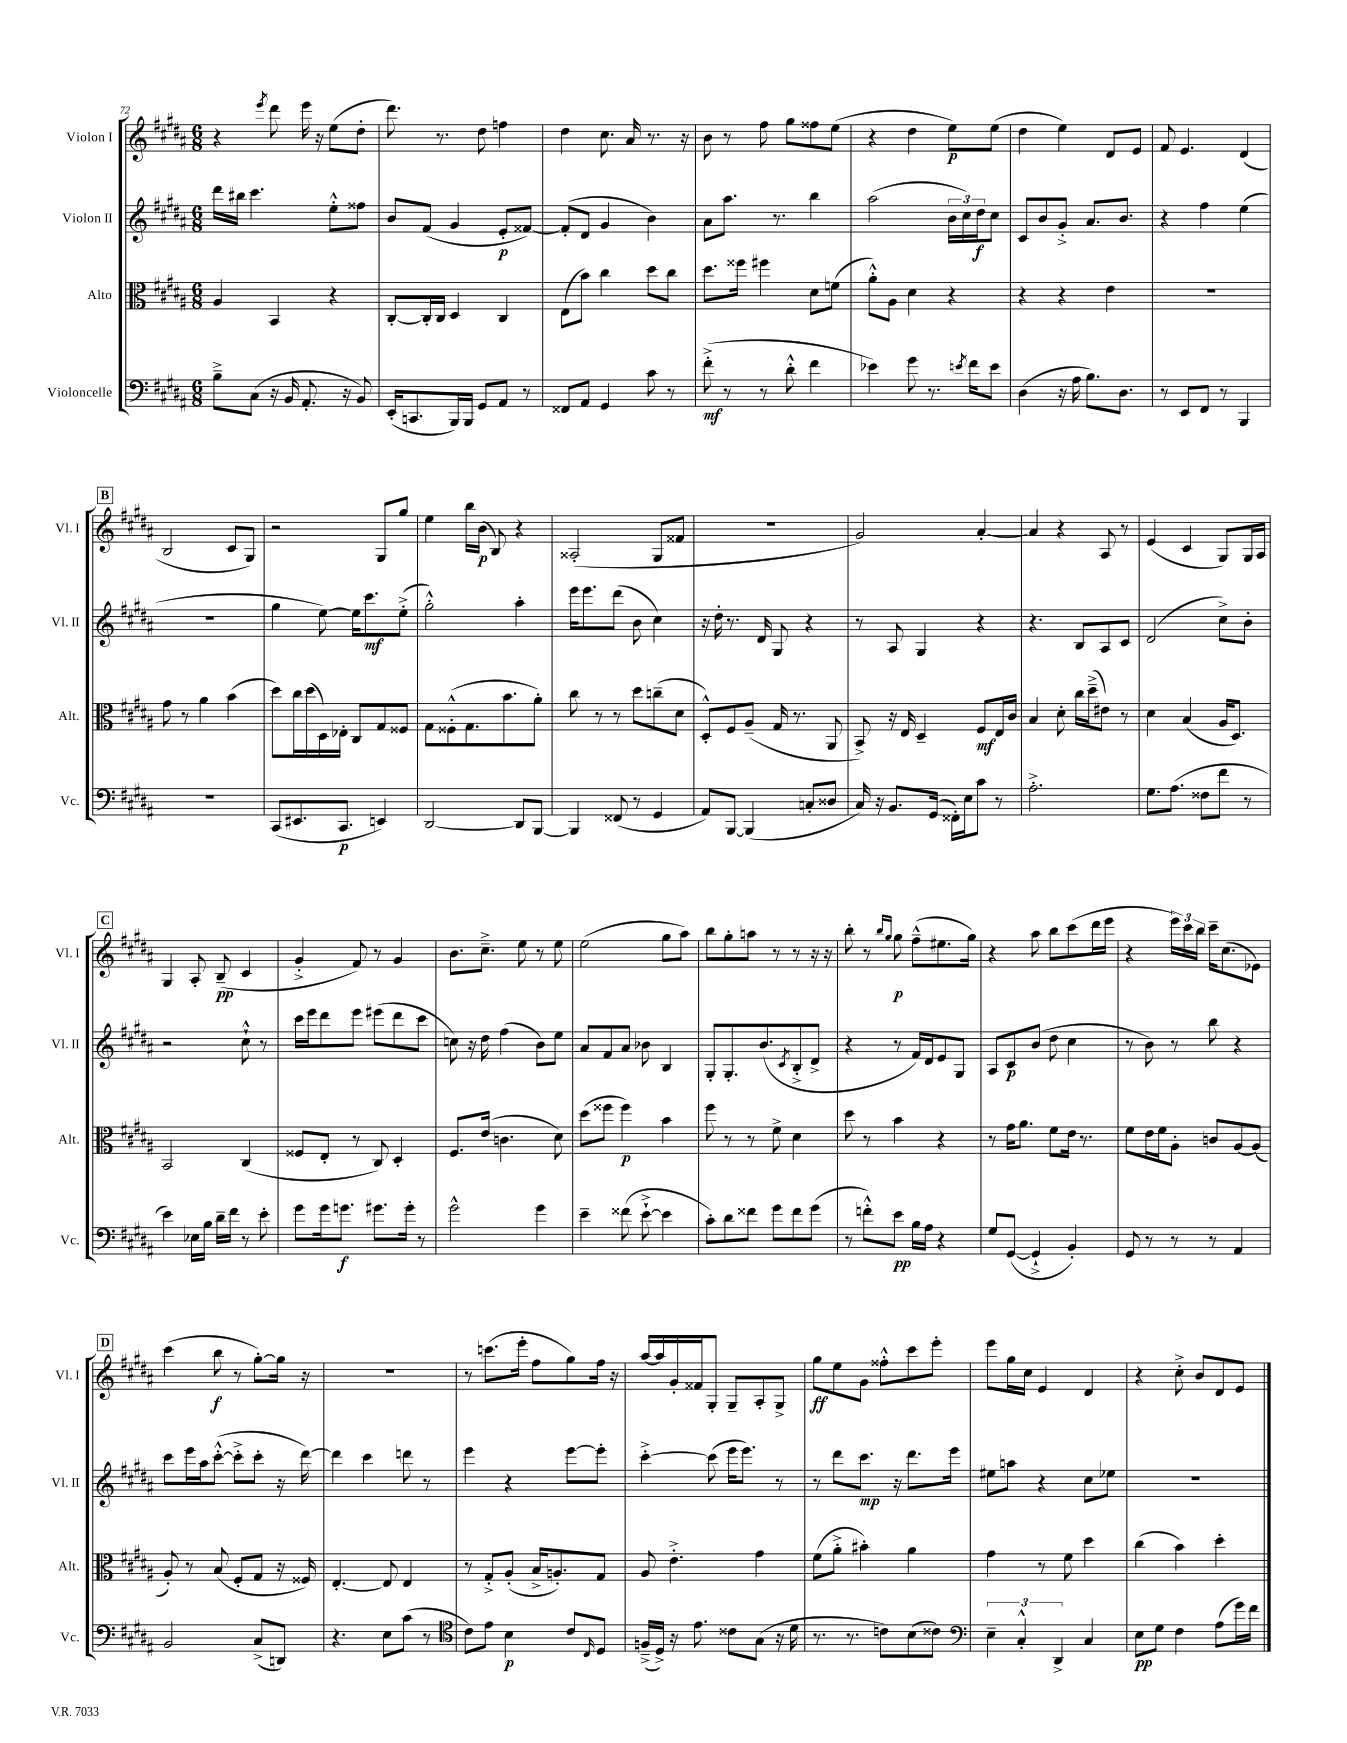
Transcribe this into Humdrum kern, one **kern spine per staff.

**kern	**dynam	**kern	**dynam	**kern	**dynam	**kern	**dynam
*part4	*part4	*part3	*part3	*part2	*part2	*part1	*part1
*staff4	*staff4	*staff3	*staff3	*staff2	*staff2	*staff1	*staff1
*I"Violoncelle	*	*I"Alto	*	*I"Violon II	*	*I"Violon I	*
*I'Vc.	*	*I'Alt.	*	*I'Vl. II	*	*I'Vl. I	*
*clefF4	*	*clefC3	*	*clefG2	*	*clefG2	*
*k[f#c#g#d#a#]	*	*k[f#c#g#d#a#]	*	*k[f#c#g#d#a#]	*	*k[f#c#g#d#a#]	*
*M6/8	*	*M6/8	*	*M6/8	*	*M6/8	*
=72	=72	=72	=72	=72	=72	=72	=72
8B~^\L	.	4A#/	.	16ddd#\LL	.	4r	.
.	.	.	.	16bb#X\JJ	.	.	.
(8C#\J	.	.	.	4.ccc#\	.	.	.
.	.	.	.	.	.	8qeee/	.
16r	.	4BB/	.	.	.	8ddd#\	.
16BB/	.	.	.	.	.	.	.
8.AA#'/	.	.	.	.	.	16eee\	.
.	.	.	.	.	.	16r	.
.	.	4r	.	8ee'^^\L	.	(8ee\L	.
16r	.	.	.	.	.	.	.
8BB/)	.	.	.	8ff##X\J	.	8dd#'\J	.
=73	=73	=73	=73	=73	=73	=73	=73
(16EE'/KL	.	[8C#'/L	.	8b/L	.	8.ddd#\)	.
8.CCn/	.	.	.	.	.	.	.
.	.	16C#'/L]	.	(8f#/J	.	.	.
.	.	16C#/JJ	.	.	.	8.r	.
16BBB/L)	.	4D#/	.	4g#/	.	.	.
16BBB/JJ	.	.	.	.	.	.	.
8GG#/L	.	.	.	.	.	8dd#\	.
8AA#/J	.	4C#/	.	8e'/L	p	4ffn\	.
8r	.	.	.	[8f##X/J)	.	.	.
=74	=74	=74	=74	=74	=74	=74	=74
8FF##X/L	.	(8E\L	.	(8f##'/L]	.	4dd#\	.
8AA#/J	.	8b\J)	.	8d#/J	.	.	.
4GG#/	.	4cc#\	.	4g#/	.	8.cc#\	.
.	.	.	.	.	.	16a#/	.
8c#\	.	8dd#\L	.	4b\)	.	8.r	.
8r	.	8cc#\J	.	.	.	.	.
.	.	.	.	.	.	16r	.
=75	=75	=75	=75	=75	=75	=75	=75
(8f#'^\	mf	8.dd#\L	.	8a#\L	.	8b\	.
8r	.	.	.	8.aa#\J	.	8r	.
.	.	16ff##X\Jk	.	.	.	.	.
8r	.	4ff#X\	.	.	.	8ff#\	.
.	.	.	.	8.r	.	.	.
8d#'^^\	.	.	.	.	.	8gg#\L	.
4f#\	.	8d#\L	.	4bb\	.	8ff##X\	.
.	.	(8fn\J	.	.	.	(8ee\J	.
=76	=76	=76	=76	=76	=76	=76	=76
4e-X\)	.	8a#'^^\L)	.	(2aa#\	.	4r	.
.	.	8A#\J	.	.	.	.	.
8g#\	.	4d#\	.	.	.	4dd#\	.
8.r	.	.	.	.	.	.	.
.	.	4r	.	24b\LL	.	8ee\L)	p
.	.	.	.	24cc#\)	.	.	.
8qen/	.	.	.	.	.	.	.
16f#\KL	.	.	.	.	.	.	.
.	.	.	.	24dd#\J	f	.	.
8e\J	.	.	.	8cc#\J	.	(8ee\J	.
=77	=77	=77	=77	=77	=77	=77	=77
(4D#\	.	4r	.	8c#/L	.	4dd#\	.
.	.	.	.	8b/	.	.	.
16r	.	4r	.	8g#'^/J	.	4ee\)	.
16A#\	.	.	.	.	.	.	.
8.B\L)	.	.	.	8.a#/L	.	.	.
.	.	4e\	.	.	.	8d#/L	.
8.D#\J	.	.	.	8.b/J	.	.	.
.	.	.	.	.	.	8e/J	.
=78	=78	=78	=78	=78	=78	=78	=78
8r	.	2.r	.	4r	.	8f#/	.
8EE/L	.	.	.	.	.	4.e/	.
8FF#/J	.	.	.	4ff#\	.	.	.
8r	.	.	.	.	.	.	.
4BBB/	.	.	.	(4ee\	.	(4d#/	.
!!LO:LB:g=z
!!LO:REH:place=s1:t=B
=79	=79	=79	=79	=79	=79	=79	=79
2.r	.	8g#\	.	2.r	.	2B/	.
.	.	8r	.	.	.	.	.
.	.	4a#\	.	.	.	.	.
.	.	(4b\	.	.	.	8c#/L	.
.	.	.	.	.	.	8G#/J)	.
=80	=80	=80	=80	=80	=80	=80	=80
(8CC#/L	.	8dd#\L)	.	4gg#\	.	2r	.
8.EE#X/	.	16cc#\L	.	.	.	.	.
.	.	(16dd#\	.	.	.	.	.
.	.	16D#\)	.	[8ee\)	.	.	.
8.CC#/J	p	16E-X'\JJ	.	.	.	.	.
.	.	8C#/L	.	16ee\KL]	.	.	.
.	.	.	.	8.ccc#\	mf	.	.
4EEn/)	.	8G#/	.	.	.	8G#/L	.
.	.	8F##X/J	.	(8ee'^\J	.	8gg#/J	.
=81	=81	=81	=81	=81	=81	=81	=81
[2DD#/	.	8G#\L	.	2gg#'^^\)	.	4ee\	.
.	.	(8F##X'^^\	.	.	.	.	.
.	.	8.G#\	.	.	.	16bb\LL	.
.	.	.	.	.	.	(16b\JJ	p
.	.	.	.	.	.	8B/)	.
.	.	8.b\	.	.	.	.	.
8DD#/L]	.	.	.	4aa#'\	.	4r	.
[8BBB/J	.	8a#'\J)	.	.	.	.	.
=82	=82	=82	=82	=82	=82	=82	=82
4BBB/]	.	8cc#\	.	16eee\KL	.	(2A##X'/	.
.	.	.	.	8.eee\	.	.	.
.	.	8r	.	.	.	.	.
(8FF##X/	.	8r	.	(8ddd#\J	.	.	.
8r	.	8dd#\L	.	8b\	.	.	.
4GG#/	.	(8ccn~\	.	4cc#\)	.	8G#/L	.
.	.	8d#\J	.	.	.	8f##X/J	.
=83	=83	=83	=83	=83	=83	=83	=83
8AA#/L)	.	8D#'^^/L)	.	16r	.	2.r	.
.	.	.	.	16dd#'\	.	.	.
[8BBB/J	.	8F#/	.	8.r	.	.	.
(4BBB/]	.	(8A#~/J	.	.	.	.	.
.	.	.	.	16d#/	.	.	.
.	.	16G#/	.	8G#/	.	.	.
.	.	8.r	.	.	.	.	.
8Cn'/L	.	.	.	4r	.	.	.
8D##X/J	.	8AA#/	.	.	.	.	.
=84	=84	=84	=84	=84	=84	=84	=84
16C#/)	.	8BB^/)	.	8r	.	2g#/)	.
16r	.	.	.	.	.	.	.
8.BB/L	.	16r	.	8A#/	.	.	.
.	.	16E/	.	.	.	.	.
.	.	4D#~/	.	4G#/	.	.	.
(16GG#/Jk	.	.	.	.	.	.	.
16FF##X'\LL)	.	.	.	.	.	.	.
16E\J	.	.	.	.	.	.	.
8c#\J	.	8F#/L	mf	4r	.	[4a#'/	.
8r	.	16E/L	.	.	.	.	.
.	.	16c#/JJ	.	.	.	.	.
=85	=85	=85	=85	=85	=85	=85	=85
2.A#'^\	.	4B/	.	4.r	.	4a#/]	.
.	.	8d#'\	.	.	.	4r	.
.	.	16cc#\LL	.	8B/L	.	.	.
.	.	(16dd#~^\J	.	.	.	.	.
.	.	8e#X\J)	.	8A#/	.	8A#/	.
.	.	8r	.	8c#/J	.	8r	.
=86	=86	=86	=86	=86	=86	=86	=86
8.G#\L	.	4d#\	.	(2d#/	.	(4e/	.
(8.A#\J	.	.	.	.	.	.	.
.	.	(4B/	.	.	.	4c#/	.
8F##X\L	.	.	.	.	.	.	.
8f#\J	.	16A#/KL	.	8cc#^\L)	.	8G#/L)	.
.	.	8.D#/J)	.	.	.	.	.
8r	.	.	.	8b'\J	.	16G#/L	.
.	.	.	.	.	.	16A#/JJ	.
!!LO:LB:g=z
!!LO:REH:place=s1:t=C
=87	=87	=87	=87	=87	=87	=87	=87
4e\)	.	2BB/	.	2r	.	4G#/	.
16E-X\LL	.	.	.	.	.	8A#'/	.
16B\JJ	.	.	.	.	.	.	.
16d#~\LL	.	.	.	.	.	(8B~/	pp
16f#\JJ	.	.	.	.	.	.	.
8r	.	(4C#/	.	8cc#`^^\	.	4c#/	.
8e'\	.	.	.	8r	.	.	.
=88	=88	=88	=88	=88	=88	=88	=88
8g#\L	.	8F##X/L	.	16ccc#\LL	.	4g#'^/	.
.	.	.	.	16eee\J	.	.	.
16g#\k	.	8E'/J	.	8ddd#\	.	.	.
8.gn\J	f	.	.	.	.	.	.
.	.	8r	.	8eee\J	.	8f#/)	.
8.g#X\L	.	8C#/)	.	(8eee#X\L	.	8r	.
.	.	4D#'/	.	8ddd#\	.	4g#/	.
16g#'\Jk	.	.	.	.	.	.	.
8r	.	.	.	8ccc#\J	.	.	.
=89	=89	=89	=89	=89	=89	=89	=89
2g#^^\	.	8.F#/L	.	8ccn\)	.	8.b\L	.
.	.	.	.	16r	.	.	.
.	.	(16e/Jk	.	16dd#\	.	8.cc#~^\J	.
.	.	4.cn\	.	(4ff#\	.	.	.
.	.	.	.	.	.	8ee\	.
4g#\	.	.	.	8b\L)	.	8r	.
.	.	8d#\)	.	8ee\J	.	8ee\	.
=90	=90	=90	=90	=90	=90	=90	=90
4e~\	.	(8dd#\L	.	8a#/L	.	(2ee\	.
.	.	8ff##X\J	.	8f#/	.	.	.
(8f##X\	.	4ff##\)	p	8a#/J	.	.	.
[8e`^\	.	.	.	8b-X\	.	.	.
4e\]	.	4b\	.	4B/	.	8gg#\L	.
.	.	.	.	.	.	8aa#\J)	.
=91	=91	=91	=91	=91	=91	=91	=91
8c#'\L)	.	8ff#\	.	8G#'/L	.	8bb\L	.
8d#\	.	8r	.	8.G#'/	.	8gg#'\	.
8f##X\J	.	8r	.	.	.	8aan\J	.
.	.	.	.	(8.b/	.	.	.
8g#\L	.	8f#^\	.	.	.	8r	.
.	.	.	.	8qc#/	.	.	.
8f##\	.	4d#\	.	8B'^/	.	8r	.
(8g#\J	.	.	.	8d#^/J	.	16r	.
.	.	.	.	.	.	16r	.
=92	=92	=92	=92	=92	=92	=92	=92
8r	.	8dd#\	.	4r	.	8bb'\	.
8fn'^^\L)	.	8r	.	.	.	8r	.
.	.	.	.	.	.	16qqbb/LL	.
.	.	.	.	.	.	16qqgg#/JJ	.
8e\J	pp	4b\	.	8r	.	8gg#\	p
16B\LL	.	.	.	16f#/LL)	.	(8ff#~^^\L	.
16A#\JJ	.	.	.	16d#/J	.	.	.
4r	.	4r	.	8e/	.	8.ee#X\	.
.	.	.	.	8G#/J	.	.	.
.	.	.	.	.	.	16gg#\Jk)	.
=93	=93	=93	=93	=93	=93	=93	=93
8G#/L	.	8r	.	8A#/L	.	4r	.
([8GG#/J	.	16g#\KL	.	8c#/	p	.	.
.	.	8.a#\J	.	.	.	.	.
4GG#`^/]	.	.	.	(8b/J	.	8aa#\	.
.	.	8f#\L	.	8dd#\	.	8bb\L	.
4BB'/)	.	16e\Jk	.	4cc#\	.	(8ccc#\	.
.	.	8.r	.	.	.	.	.
.	.	.	.	.	.	16ddd#\L	.
.	.	.	.	.	.	16eee\JJ	.
=94	=94	=94	=94	=94	=94	=94	=94
8GG#/	.	8f#\L	.	8r	.	4r	.
8r	.	16e\L	.	8b\)	.	.	.
.	.	16f#\J	.	.	.	.	.
8r	.	8A#'\J	.	8r	.	24eee\LL)	.
.	.	.	.	.	.	24ccc#\	.
.	.	.	.	.	.	24bb\JJ	.
8r	.	8cn/L	.	8bb\	.	16ccc#~\KL	.
.	.	.	.	.	.	(8.cc#\	.
4AA#/	.	[8A#/	.	4r	.	.	.
.	.	(8A#/J]	.	.	.	8e-X\J)	.
!!LO:LB:g=z
!!LO:REH:place=s1:t=D
=95	=95	=95	=95	=95	=95	=95	=95
2BB/	.	8A#'/)	.	8ccc#\L	.	(4ccc#\	.
.	.	8r	.	16eee\L	.	.	.
.	.	.	.	16aa#\J	.	.	.
.	.	(8B/	.	([8ccc#'^^\J	.	8bb\	f
.	.	8F#'/L	.	8ccc#'^\L]	.	8r	.
(8C#^/L	.	8G#/J	.	8ccc#'\J	.	[8gg#'\L)	.
8DDn/J)	.	16r	.	16r	.	16gg#\Jk]	.
.	.	16F##X/)	.	[16ddd#\)	.	16r	.
=96	=96	=96	=96	=96	=96	=96	=96
4.r	.	[4.E'/	.	4ddd#\]	.	2.r	.
.	.	.	.	4ccc#\	.	.	.
8E\L	.	8E/]	.	.	.	.	.
(8c#\J	.	4E/	.	8dddn\	.	.	.
8r	.	.	.	8r	.	.	.
=97	=97	=97	=97	=97	=97	=97	=97
*clefC4	*	*	*	*	*	*	*
8c#\L)	.	8r	.	4eee\	.	8r	.
8e\J	.	8G#'^/L	.	.	.	(8.cccn\L	.
4B\	p	(8A#'/J	.	4r	.	.	.
.	.	.	.	.	.	16eee'\Jk	.
.	.	16B^/KL	.	.	.	8ff#\L	.
.	.	8.An'/)	.	.	.	.	.
8c#/L	.	.	.	[8eee\L	.	8gg#\)	.
16qqC#/	.	.	.	.	.	.	.
8D#/J	.	8G#/J	.	8eee'\J]	.	16ff#\Jk	.
.	.	.	.	.	.	16r	.
=98	=98	=98	=98	=98	=98	=98	=98
(16Fn~^/LL	.	8A#/	.	[4ccc#'^\	.	[16aa#/LL	.
16D#^/JJ)	.	.	.	.	.	16aa#/]	.
16r	.	4.e'^\	.	.	.	16g#'/	.
8.e\	.	.	.	.	.	16f##X/J	.
.	.	.	.	(8ccc#\]	.	8G#'/J	.
8c##X\L	.	.	.	16eee\KL	.	8G#~/L	.
.	.	.	.	8.eee\J)	.	.	.
(8G#\J	.	4g#\	.	.	.	8A#'/	.
16r	.	.	.	8r	.	8G#^/J	.
16d#\	.	.	.	.	.	.	.
=99	=99	=99	=99	=99	=99	=99	=99
8.r	.	(8f#\L	.	8r	.	8gg#\L	ff
.	.	8a#'^\J	.	8ddd#\L	.	8ee\	.
8.r	.	.	.	.	.	.	.
.	.	4b#X'\)	.	8.ccc#\J	mp	8g#\J	.
8cn\L)	.	.	.	.	.	8ff##X'^^\L	.
.	.	.	.	16r	.	.	.
(8B\	.	4a#\	.	8.ddd#\L	.	8ccc#\	.
8c##X\J)	.	.	.	.	.	8eee'\J	.
.	.	.	.	16eee\Jk	.	.	.
=100	=100	=100	=100	=100	=100	=100	=100
*clefF4	*	*	*	*	*	*	*
6E~\	.	4g#\	.	8ee#X\L	.	8eee\L	.
.	.	.	.	8aan\J	.	16gg#\L	.
6C#'^^/	.	.	.	.	.	.	.
.	.	.	.	.	.	16cc#\JJ	.
.	.	8r	.	4r	.	4e/	.
6DD#^/	.	.	.	.	.	.	.
.	.	8f#\	.	.	.	.	.
4C#/	.	4dd#\	.	8cc#\L	.	4d#/	.
.	.	.	.	8ee-X\J	.	.	.
=101	=101	=101	=101	=101	=101	=101	=101
8E\L	pp	(4cc#\	.	2.r	.	4r	.
8G#\J	.	.	.	.	.	.	.
4F#\	.	4b\)	.	.	.	8cc#'^\	.
.	.	.	.	.	.	8b/L	.
(8A#\L	.	4dd#'\	.	.	.	8d#/	.
16g#\L)	.	.	.	.	.	8e/J	.
16f#\JJ	.	.	.	.	.	.	.
==	==	==	==	==	==	==	==
*-	*-	*-	*-	*-	*-	*-	*-
